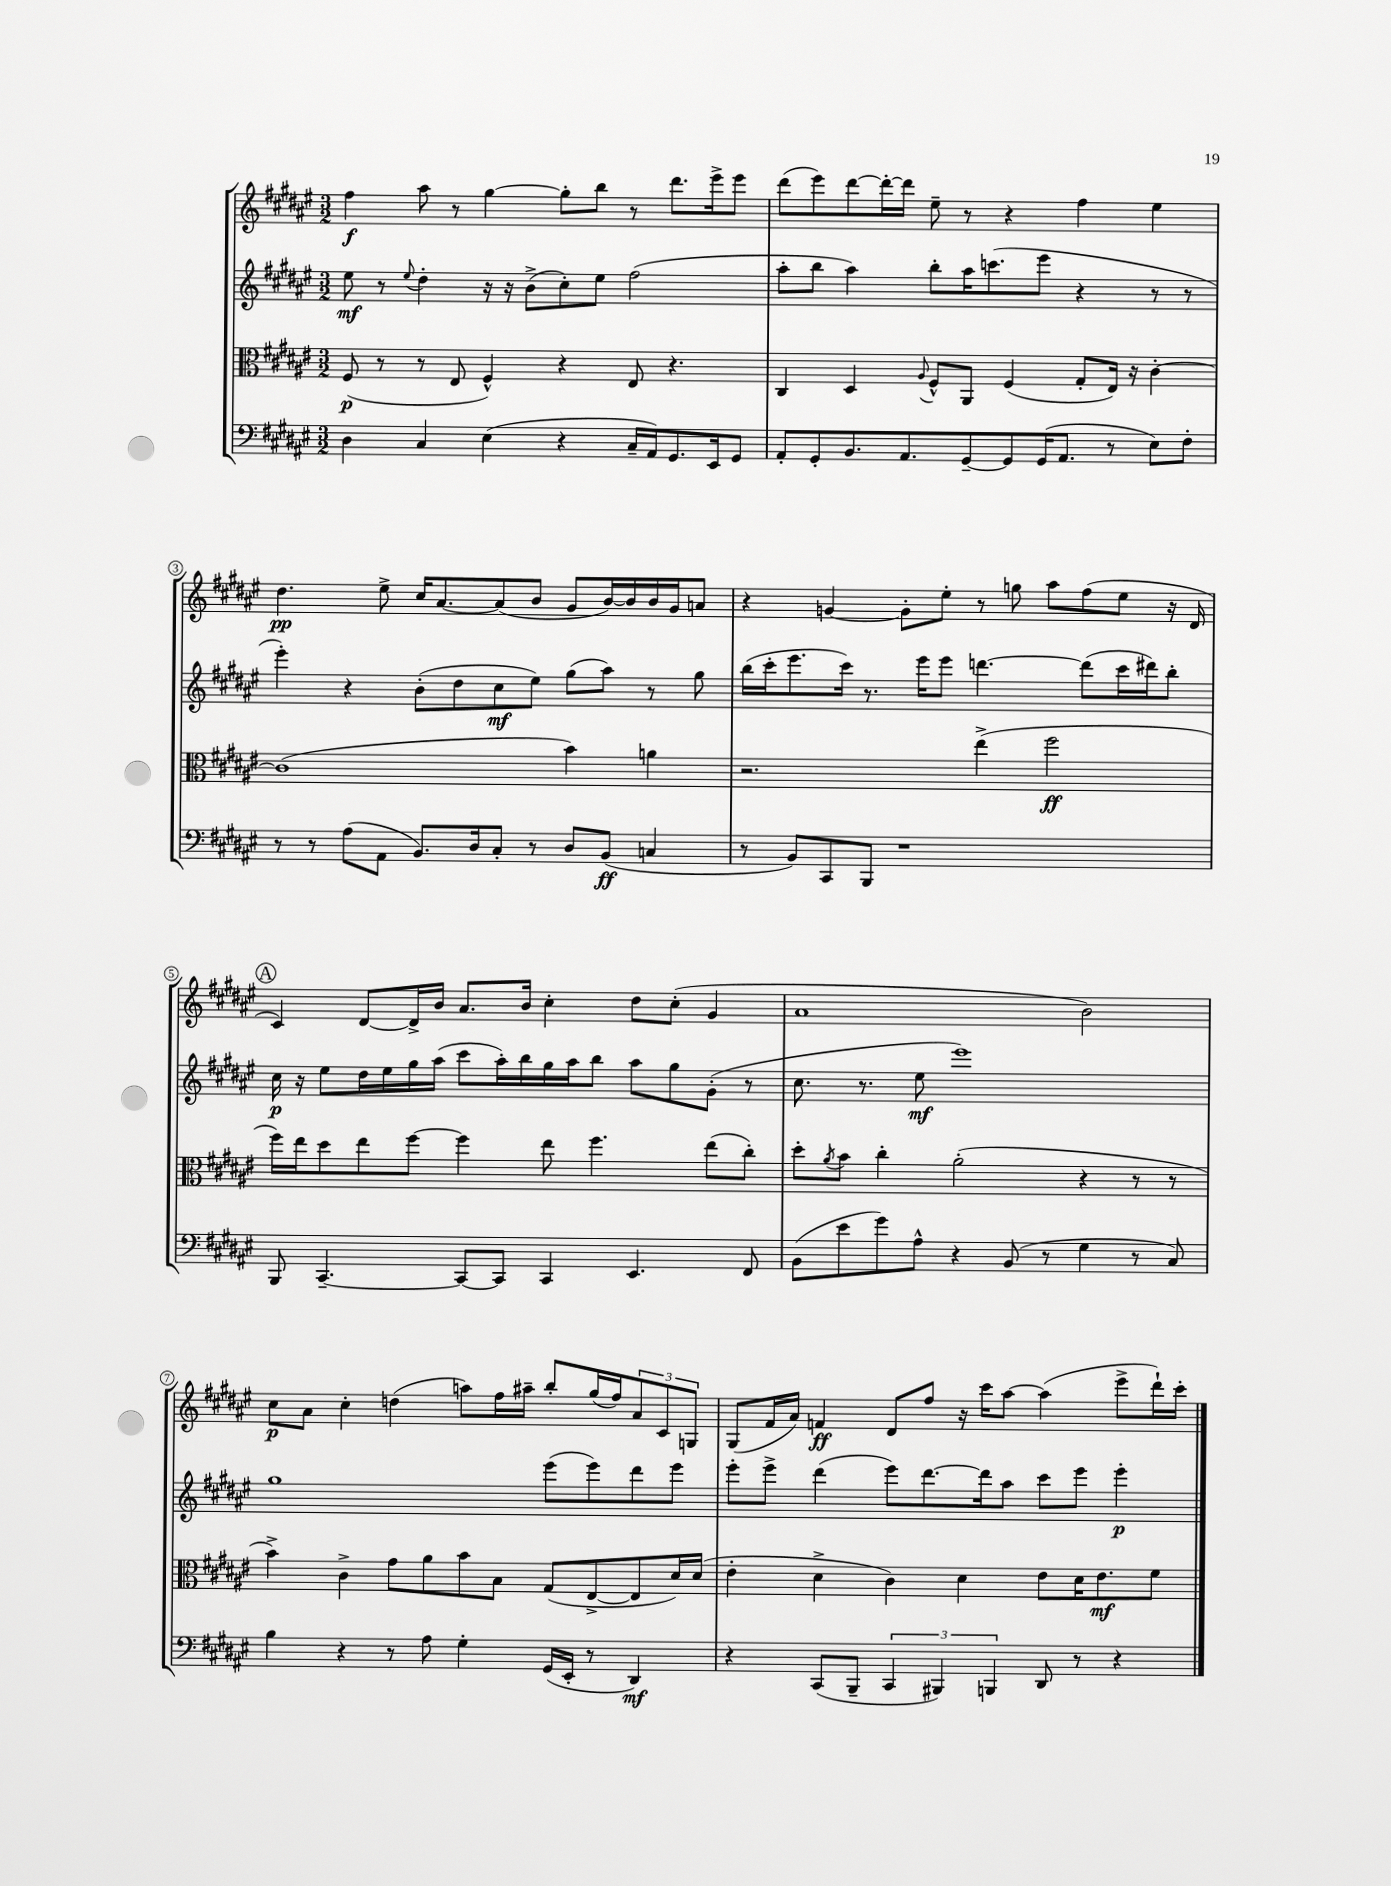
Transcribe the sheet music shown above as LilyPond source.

<<
\new StaffGroup <<
\new Staff = "s0" {
    \clef treble \key fis \major \numericTimeSignature \time 3/2
    fis''4\f ais''8 r8 gis''4~ gis''8-. b''8 r8 dis'''8. eis'''16-> eis'''8 |
    dis'''8( eis'''8) dis'''8~ dis'''16~-. dis'''16 eis''8-- r8 r4 fis''4 eis''4 |
    dis''4.\pp eis''8-> cis''16 ais'8.~ ais'8( b'8 gis'8 b'16~) b'16 b'16 gis'16 a'8 |
    r4 g'4~ g'8-. eis''8-. r8 g''8 ais''8 fis''8( eis''8 r16 dis'16 |
    \mark \markup { \circle "A" } cis'4) dis'8~ dis'16-> b'16 ais'8. b'16 cis''4-. dis''8 cis''8-.( gis'4 |
    ais'1 b'2) |
    cis''8\p ais'8 cis''4-. d''4( a''8) fis''16 ais''16-- b''8-. gis''16( fis''16) \tuplet 3/2 { ais'8 cis'8 g8 } |
    gis8( fis'16 ais'16) f'4\ff dis'8 fis''8 r16 cis'''16 ais''8~ ais''4( eis'''8-> dis'''16-!) cis'''16-. \bar "|." |
}
\new Staff = "s1" {
    \clef treble \key fis \major \numericTimeSignature \time 3/2
    eis''8\mf r8 \appoggiatura { eis''8 } dis''4-. r16 r16 b'8->( cis''8-.) eis''8 fis''2( |
    ais''8-. b''8 ais''4) b''8-. ais''16 c'''8.( eis'''8 r4 r8 r8 |
    eis'''4-.) r4 b'8-.( dis''8 cis''8\mf eis''8) gis''8( ais''8) r8 gis''8 |
    b''16( cis'''16-. eis'''8. cis'''16) r8. eis'''16 eis'''8 d'''4.~ d'''8( cis'''16 dis'''16) b''8-. |
    \mark \markup { \circle "A" } cis''16\p r16 eis''8 dis''16 eis''16 gis''16 ais''16( cis'''8 ais''16-.) b''16 gis''16 ais''16 b''8 ais''8 gis''8 gis'8-.( r8 |
    cis''8. r8. eis''8\mf eis'''1) |
    gis''1 eis'''8( eis'''8) dis'''8 eis'''8 |
    eis'''8-. eis'''8-> dis'''4( eis'''8) dis'''8.~ dis'''16 ais''8 cis'''8 eis'''8 eis'''4-.\p \bar "|." |
}
\new Staff = "s2" {
    \clef alto \key fis \major \numericTimeSignature \time 3/2
    fis8\p( r8 r8 eis8 fis4-^) r4 eis8 r4. |
    cis4 dis4 \appoggiatura { ais8 } fis8-^ ais,8 fis4( gis8-. eis16) r16 cis'4~-. |
    cis'1( b'4) a'4 |
    r2. eis''4->( fis''2\ff |
    \mark \markup { \circle "A" } fis''16) eis''16 dis''8 eis''8 fis''8~ fis''4 eis''8 fis''4. eis''8( cis''8-.) |
    dis''8-. \acciaccatura { ais'8 } b'8 cis''4-. ais'2-.( r4 r8 r8 |
    b'4->) cis'4-> gis'8 ais'8 b'8 b8 gis8( eis8~-> eis8 dis'16) dis'16( |
    eis'4-. dis'4-> cis'4) dis'4 eis'8 dis'16 eis'8.\mf fis'8 \bar "|." |
}
\new Staff = "s3" {
    \clef bass \key fis \major \numericTimeSignature \time 3/2
    dis4 cis4 eis4( r4 cis16-- ais,16) gis,8. eis,16 gis,8 |
    ais,8-. gis,8-. b,8. ais,8. gis,8~-- gis,8 gis,16( ais,8. r8 eis8) fis8-. |
    r8 r8 ais8( ais,8 b,8.) dis16 cis8-. r8 dis8 b,8\ff( c4 |
    r8 b,8) cis,8 b,,8 r1 |
    \mark \markup { \circle "A" } b,,8 cis,4.~-- cis,8~ cis,8 cis,4 eis,4. fis,8 |
    b,8( eis'8 gis'8) ais8-^ r4 b,8( r8 gis4 r8 cis8) |
    b4 r4 r8 ais8 gis4-. gis,16( eis,16-. r8 dis,4\mf) |
    r4 cis,8( b,,8-- \tuplet 3/2 { cis,4 bis,,4) b,,4 } dis,8 r8 r4 \bar "|." |
}
>>
>>
\layout { \context { \Score \override BarNumber.stencil = #(make-stencil-circler 0.1 0.3 ly:text-interface::print) } }
